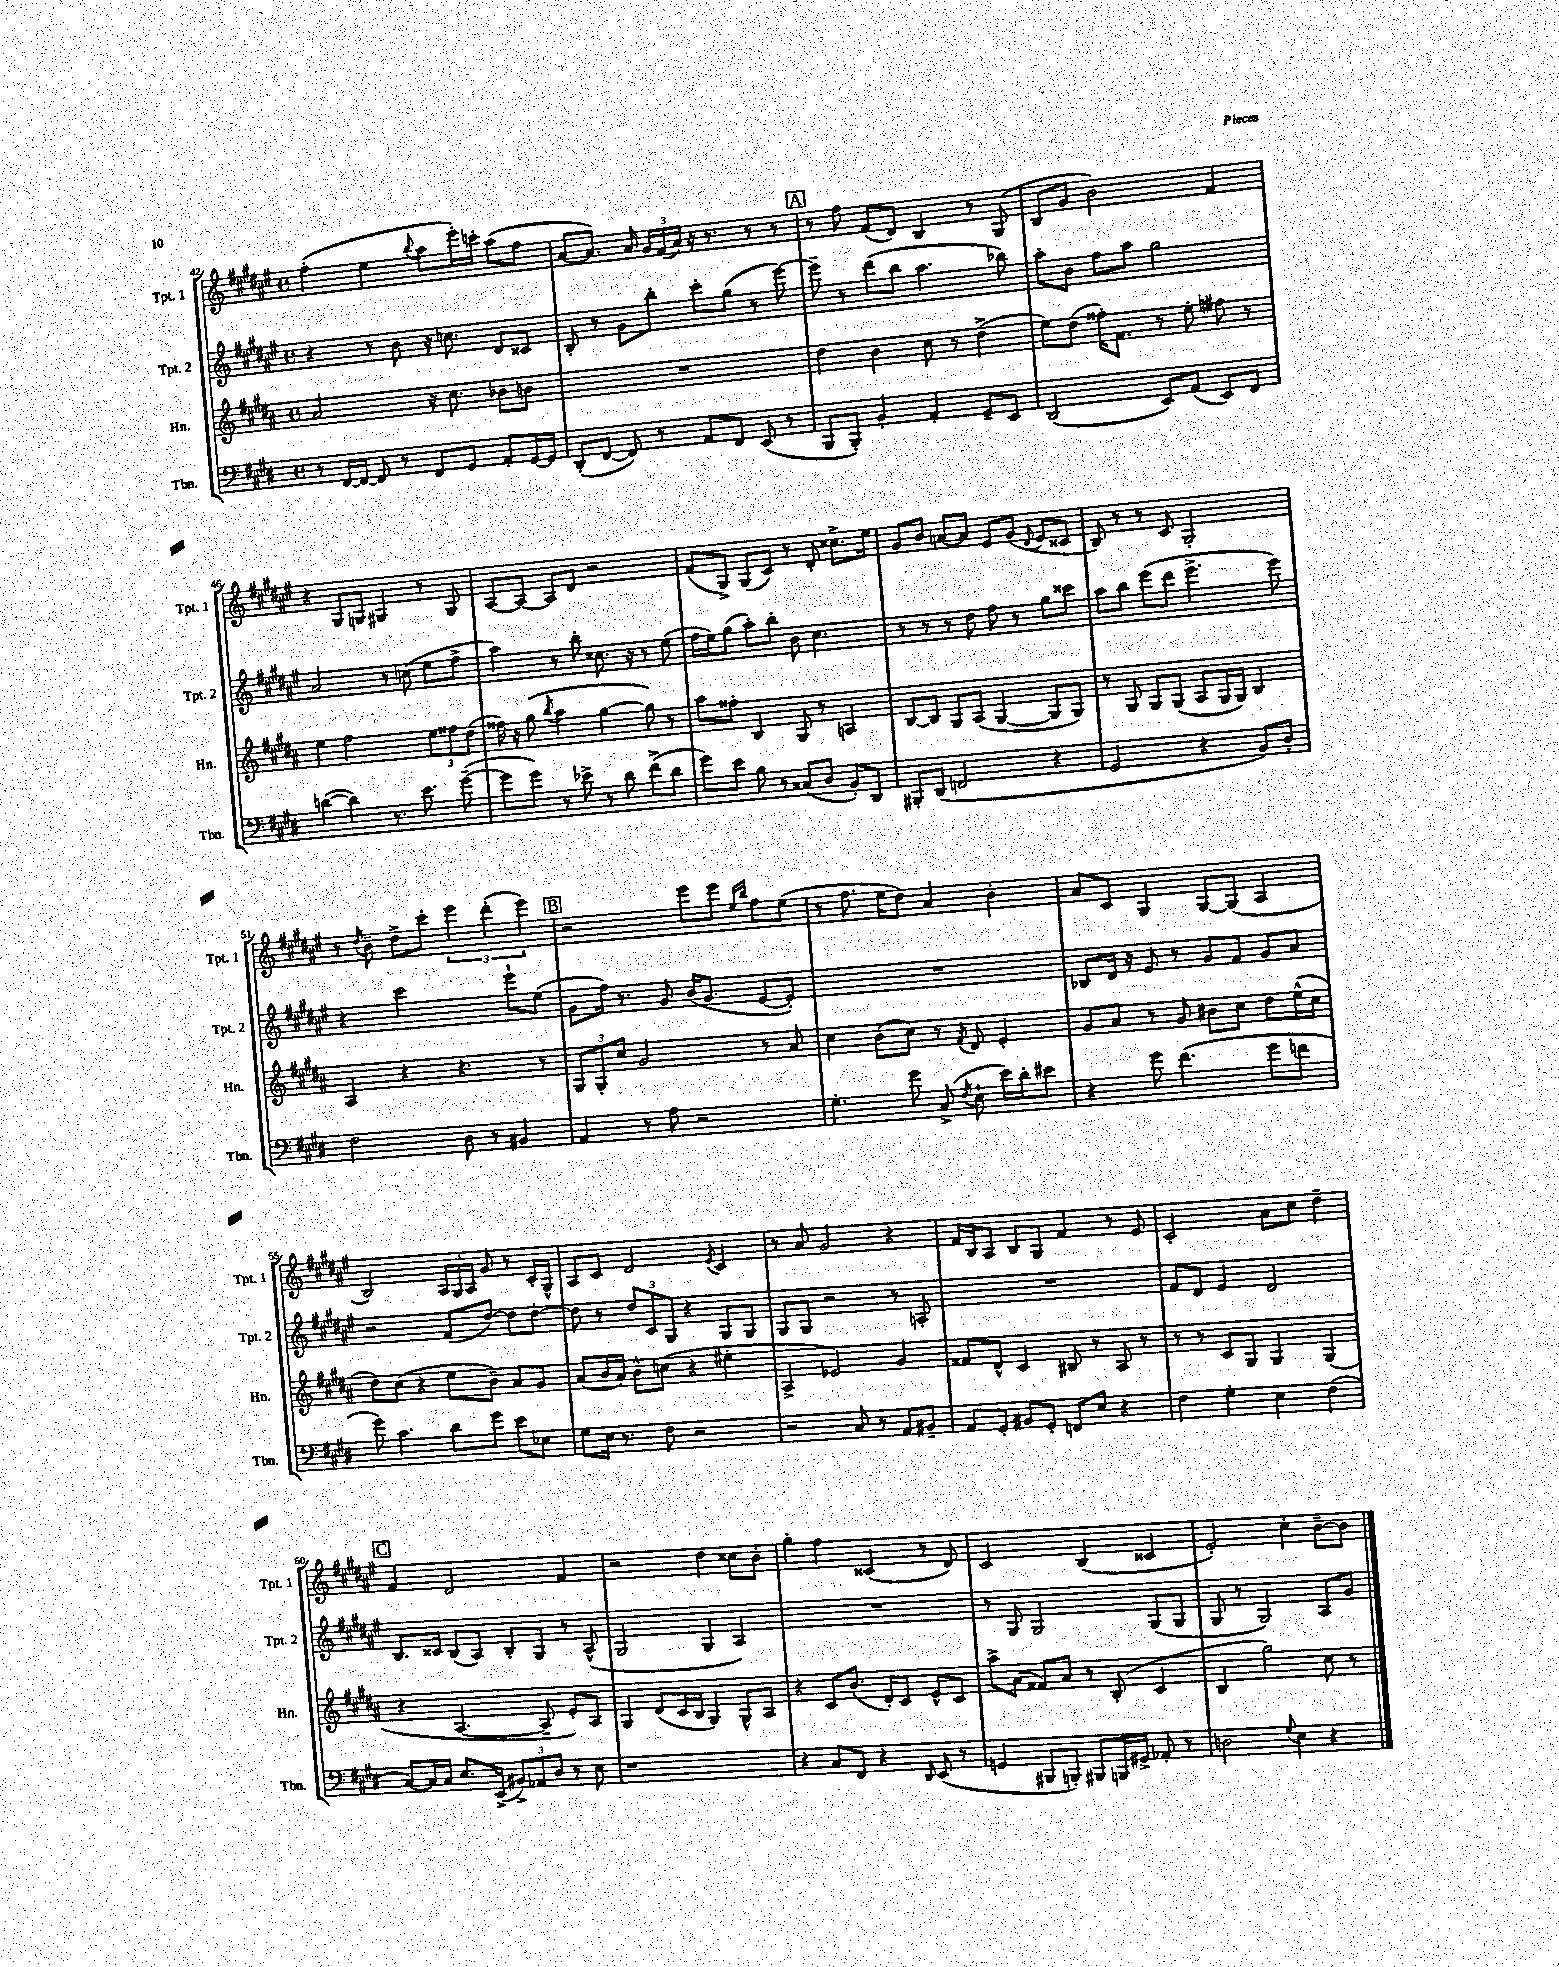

**kern	**kern	**kern	**kern
*staff4	*staff3	*staff2	*staff1
*clefF4	*clefG2	*clefG2	*clefG2
*k[f#c#g#d#]	*k[f#c#g#d#a#]	*k[f#c#g#d#a#e#]	*k[f#c#g#d#a#e#]
*M4/4	*M4/4	*M4/4	*M4/4
*met(c)	*met(c)	*met(c)	*met(c)
8r	2a#	4r	(4ff#'
[16FF#	.	.	.
16FF#_	.	.	.
8FF#]	.	8r	4ee#
8r	.	8b	.
.	.	.	8qqbb
8FF#	16r	16r	8aa#
.	8.cc#	8.cc	.
8GG#	.	.	16eee#')
.	.	.	16ccc'
8AA'	8b-	8d#	(8aa#
[16GG#	8b	8c##	8ff#
16GG#]	.	.	.
=	=	=	=
(8DD#'	1r	8B'	[8a#
[8FF#	.	8r	8.a#])
8FF#])	.	8g#	.
.	.	.	16a#
8r	.	8bb'	24g#
.	.	.	(24f#
.	.	.	24a#)
8AA	.	8ccc#'	16r
.	.	.	8.r
8FF#	.	(8gg#	.
(8EE	.	8r	8r
8r	.	[8eee#)	8r
=	=	=	=
8BBB	4dd#	8eee#~]	8r
8BBB')	.	8r	8ff#
4BB'	4b	(8ddd#	(8f#
.	.	8bb	8d#)
4AA'	8cc#	4.aa#	4B
.	8r	.	.
8GG#~	(4dd#^	.	8r
8EE	.	8bb-)	(8G#
=	=	=	=
(2DD#	8ee)	8aa#'	8B
.	(8dd#	8b	8g#
.	16ff##')	8ff#	2b)
.	8.f#	.	.
.	.	8aa#	.
8EE)	8r	2gg#	.
(8AA	8ee'	.	.
8EE)	8ff#	.	4f#
8FF#	8r	.	.
=	=	=	=
([4d	4ee	2a#	4r
4d])	2ff#	.	8G#
.	.	.	8G
8.r	.	8r	4G#
.	.	(8cc	.
8.e	.	.	.
.	12ee	8ee#	8r
.	12ff##	.	.
([8g#~	.	8ff#^	8G#
.	(12dd#	.	.
=	=	=	=
8g#]	16ff##)	4aa#)	[8A#
.	16r	.	.
8g#)	(8gg#	.	8A#_
.	8qbb	.	.
8r	4aa#	8r	8A#]
8e-^	.	8bb'	8d#
8r	[4gg#	8.cc##	2r
8d#	.	.	.
.	.	16r	.
(8f#^	8gg#])	8r	.
8d#	8r	(8ee#	.
=	=	=	=
8g#)	8aa#	16ff#	(8f#
.	.	16ee#)	.
8e	8ff##'	(8gg#	8G#^)
8B	4B	8aa#')	(8G#
8r	.	8bb'	8c#)
(8C##	8G#	8b	8r
8D#	8r	4.cc#	8d#'
8BB')	4A	.	8.cc##^
8DD#	.	.	.
.	.	.	16ee#
=	=	=	=
8BBB#'	[8B	8r	8g#
(8DD#	8B]	8r	8b
2FF	8G#	8r	[8a
.	(8A#	8dd#	8a]
.	[4G#	8ff#	8e#
.	.	8r	(8g#
.	.	.	8qqd#
4r	8G#]	8gg#	8e#
.	8G#)	8ccc##	8c##
=	=	=	=
2GG#	8r	8aa#	8B)
.	8G#	8bb	8r
.	8G#	(8eee#	8r
.	(8G#	8ddd#	8c#
4r	8A#	4.eee#^	2G#'
.	16G#	.	.
.	16G#)	.	.
8BB)	4B	.	.
8D#'	.	8eee#)	.
=	=	=	=
2F#	4A#	4r	8r
.	.	.	8qdd#
.	.	.	8b~
.	4r	2ccc#	8dd#^
.	.	.	8ccc#'
8D#	4.r	.	6eee#
8r	.	.	.
.	.	.	(6ddd#'
4BB#	.	8eee#`	.
.	.	.	6eee#)
.	8r	(8ee#	.
=	=	=	=
4AA	12G#	8g#	2r
.	12G#'	.	.
.	.	16ff#)	.
.	12cc#	.	.
.	.	8.r	.
8r	2g#	.	.
8A	.	8g#	.
2r	.	(16b	8eee#
.	.	8.g#	.
.	.	.	8eee#
.	.	.	16qqee#
.	.	.	16qqbb
.	8r	[8e#	8ff#
.	8a#	8e#'])	(8ee#
=	=	=	=
4.G#'	4cc#	1r	8r
.	.	.	8.ff#
.	(8b	.	.
.	.	.	16ee#
8g#	8cc#)	.	8dd#)
(8C#^	8r	.	4a#
8qF#	8qf#	.	.
8E`	8d#	.	.
16e)	4e'	.	4b'
16d#'	.	.	.
8e#	.	.	.
=	=	=	=
4r	8g#	8B-	8a#
.	8a#	16d#	8c#
.	.	16r	.
8g#	8r	8e#	4G#
(4.f#	8g#	8r	.
.	8b#	8g#	[8G#
.	8cc#	8f#	(8G#]
8g#	8dd#	8g#	4A#
8f	(16ee^^	8a#	.
.	16cc#	.	.
=	=	=	=
8g#)	8dd#)	2r	2B)
4.c#	(8cc#	.	.
.	4r	.	.
8d#	8ee	(8f#	24A#
.	.	.	24G#
.	.	.	24A#
8g#	8b~)	[8dd#)	8g#
8e	8a#	8dd#]	8r
8E-	8g#	[8dd#'	16c#'
.	.	.	16G#^^
=	=	=	=
8G#	(8a#	8dd#]	8A#
16E	16b	8r	8c#
8.r	16a#)	.	.
.	8b^^	12dd#	2d#
.	.	12c#	.
8F#	(8cc	.	.
.	.	12G#	.
2r	4r	4r	.
.	.	.	8qe#
.	4ee#'	8G#	4c#
.	.	8G#	.
=	=	=	=
2r	4A#^	8G#	8r
.	.	8G#	8a#
.	2e-)	2r	2g#
8C#	.	.	.
8r	.	.	.
8AA	4g#	8r	4r
8BB#~	.	8A'	.
=	=	=	=
8AA	8f##	1r	16f#
.	.	.	16B
8GG#'	8d#^^	.	8A#
8BB#	4c#	.	8B
8GG#'	.	.	8G#
8FF	8B#	.	4f#
8E	8r	.	.
4r	8A#	.	8r
.	8r	.	8e#
=	=	=	=
4F#	8r	8f#	2c#'
.	8r	8d#	.
4G#'	8c#	4e#	.
.	8G#	.	.
4E	4G#	2d#	8a#
.	.	.	8cc#
(4F#	(4G#	.	4dd#~
=	=	=	=
[8C#)	4r	8.B	4f#
16C#]	.	.	.
16C#	.	16c##	.
8.E	[4.A#	(8B	2d#
.	.	8A#)	.
(16EE^	.	.	.
12BB#^)	.	8B'	.
12AA-	.	.	.
.	8A#~]	8G#	.
12D#	.	.	.
8r	8e')	8r	4f#
8E	8A#	(8A#^^	.
=	=	=	=
1r	4G#	2G#	2r
.	(8d#	.	.
.	16c#	.	.
.	16B	.	.
.	4G#)	4G#	4dd#
.	8G#^^	4A#)	8cc##
.	8A#	.	8b'
=	=	=	=
4r	4r	1r	4gg#'
8C#	8c#	.	4ff#
8FF#	(8.b	.	.
4r	.	.	(4c##
.	16d#')	.	.
.	8c#	.	.
16qqDD#	.	.	.
(8EE	8e^^	.	8r
8r	8c#	.	8d#)
=	=	=	=
4GG	8aa#^	8r	2c#
.	(8a#	8G#	.
8BBB#	8f##)	2G#	.
8BBB')	8a#	.	.
8BBB#	8r	.	(4B
16BBB	(8B'	.	.
16GG#^	.	.	.
8AA-'	4c#	(8G#	4c##
8r	.	8G#	.
=	=	=	=
2D	4B	8G#	2e#')
.	.	8r	.
.	2gg#)	2G#)	.
8qqG#	.	.	.
4E	.	.	4cc#'
4r	8cc#	8A#	[8b~
.	8r	8g#	8b]
==	==	==	==
*-	*-	*-	*-
